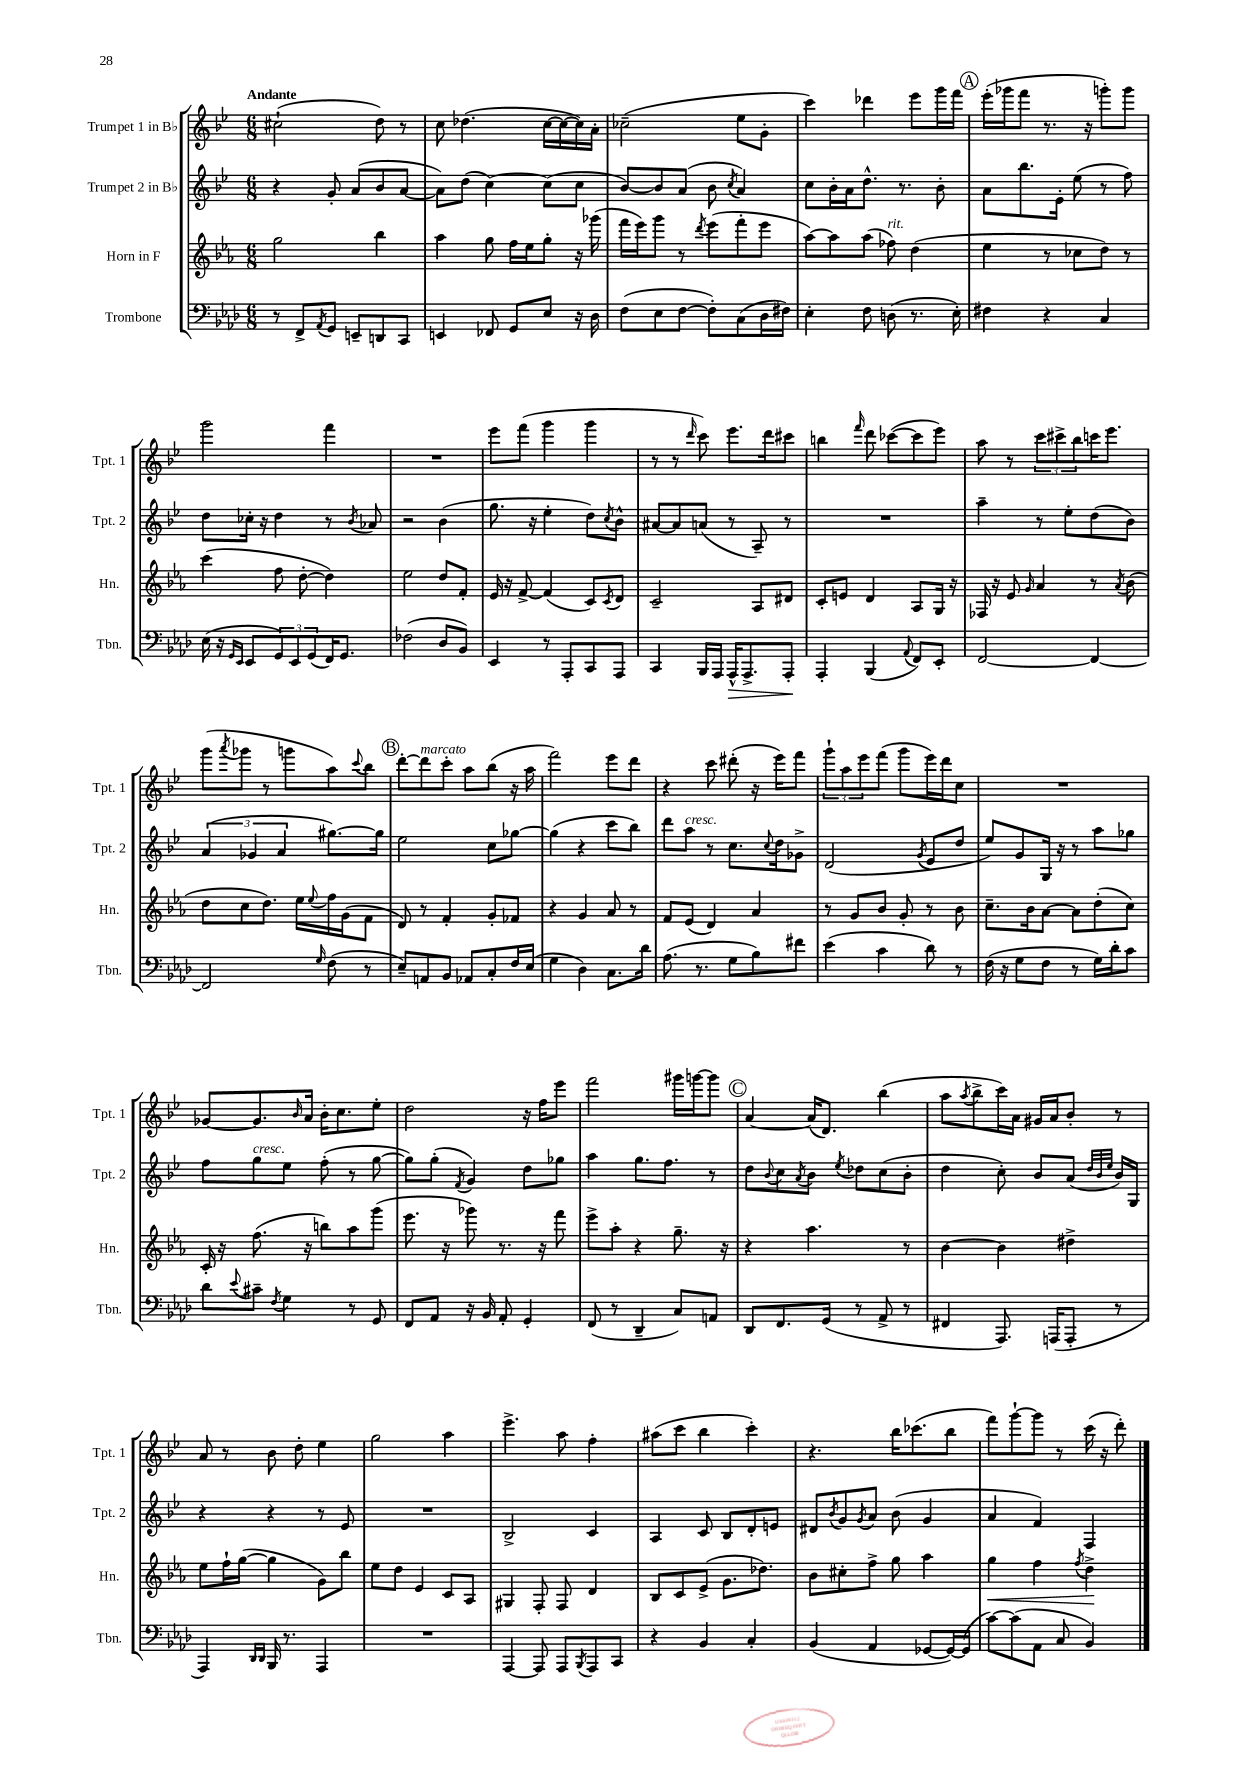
<<
\new StaffGroup <<
\new Staff = "s0" \with { instrumentName = "Trumpet 1 in Bb" shortInstrumentName = "Tpt. 1" } {
    \clef treble \key bes \major \numericTimeSignature \time 6/8 \tempo "Andante"
    cis''2-!( d''8) r8 |
    c''8 des''4.( c''16~ c''16~ c''16) a'16-. |
    ces''2--( ees''8 g'8-. |
    c'''4) des'''4 ees'''8 g'''16 f'''16 |
    \mark \markup { \circle "A" } ees'''16-.( ges'''16 f'''8 r8. r16 g'''8-.) g'''8 |
    g'''2 f'''4 |
    R2. |
    ees'''8 f'''8( g'''4 g'''4 |
    r8 r8 \grace { d'''16 } c'''8) ees'''8. d'''16 cis'''8 |
    b''4 \grace { f'''16 } d'''8 ces'''8~( ces'''8 ees'''8) |
    a''8 r8 \tuplet 3/2 { c'''8 cis'''8-> bes''8 } c'''16 ees'''8. |
    g'''8( \acciaccatura { a'''8 } ges'''8 r8 g'''8 a''8) \appoggiatura { c'''8 } bes''8 |
    \mark \markup { \circle "B" } d'''8~-. d'''8^\markup { \italic "marcato" } c'''8-. a''8 bes''8( r16 a''16 |
    f'''2) ees'''8 d'''8 |
    r4 c'''8 dis'''8-.( r16 ees'''16) f'''8 |
    \tuplet 3/2 { g'''8-! a''8 ees'''8 } f'''8( g'''8 ees'''16) d'''16 c''8 |
    R2. |
    ges'8~ ges'8. \grace { bes'16 } a'16 bes'16-. c''8. ees''8-. |
    d''2 r16 f''16 ees'''8 |
    f'''2 gis'''16 g'''16~ g'''8 |
    \mark \markup { \circle "C" } a'4~ a'16( d'8.) bes''4( |
    a''8 \acciaccatura { a''8 } bes''8-> c'''16) a'16 gis'16 a'16 bes'8-. r8 |
    a'8 r8 bes'8 d''8-. ees''4 |
    g''2 a''4 |
    ees'''4.-> a''8 f''4-. |
    ais''8( c'''8 bes''4 c'''4-.) |
    r4. bes''16 ces'''8.( bes''8 |
    f'''8) g'''8~-! g'''8 r8 c'''16( r16 d'''8-.) \bar "|." |
}
\new Staff = "s1" \with { instrumentName = "Trumpet 2 in Bb" shortInstrumentName = "Tpt. 2" } {
    \clef treble \key bes \major \numericTimeSignature \time 6/8
    r4 g'8-. a'8( bes'8 a'8~ |
    a'8) d''8( c''4~) c''8( c''8 |
    bes'8~) bes'8 a'8( bes'8 \acciaccatura { c''8 } a'4) |
    c''8 bes'16-. a'16 d''8.-^ r8. bes'8-. |
    \mark \markup { \circle "A" } a'8 bes''8. ees'16-. ees''8( r8 f''8) |
    d''8 ces''16-. r16 d''4 r8 \acciaccatura { bes'8 } aes'8 |
    r2 bes'4( |
    g''8. r16 ees''4-. d''8) \acciaccatura { c''8 } bes'8-^ |
    ais'8~ ais'8 a'8( r8 a8--) r8 |
    R2. |
    a''4-- r8 ees''8-. d''8( bes'8) |
    \tuplet 3/2 { a'4( ges'4 a'4 } gis''8.~) gis''16 |
    \mark \markup { \circle "B" } ees''2 c''8 ges''8~ |
    ges''4( r4 c'''8 bes''8) |
    d'''8 a''8^\markup { \italic "cresc." } r8 c''8. \appoggiatura { c''8 } d''16 ges'8-> |
    d'2( \acciaccatura { g'8 } ees'8 d''8 |
    ees''8) g'8 g16 r16 r8 a''8 ges''8 |
    f''8 g''8^\markup { \italic "cresc." } ees''8 f''8-.( r8 g''8~ |
    g''8) g''8-.( \acciaccatura { f'8 } g'4) d''8 ges''8 |
    a''4 g''8. f''8. r8 |
    \mark \markup { \circle "C" } d''8 \appoggiatura { bes'8 } c''8 \acciaccatura { a'8 } bes'8 \acciaccatura { ees''8 } des''8 c''8( bes'8-. |
    d''4 c''8-.) bes'8 a'8( \grace { d''32 bes'32 ees''32 } bes'16) g16 |
    r4 r4 r8 ees'8 |
    R2. |
    bes2-> c'4 |
    a4 c'8 bes8 d'8-. e'8 |
    dis'8 \acciaccatura { bes'8 } g'8 \acciaccatura { g'8 } a'8 bes'8( g'4 |
    a'4 f'4) f4 \bar "|." |
}
\new Staff = "s2" \with { instrumentName = "Horn in F" shortInstrumentName = "Hn." } {
    \clef treble \key ees \major \numericTimeSignature \time 6/8
    g''2 bes''4 |
    aes''4 g''8 f''16 ees''16 g''8-. r16 ges'''16( |
    f'''16 ees'''16) g'''8 r8 \acciaccatura { d'''8 } ees'''8( f'''8-. ees'''8 |
    aes''8~) aes''8 aes''8( fes''8^\markup { \italic "rit." }) d''4( |
    \mark \markup { \circle "A" } ees''4 r8 ces''8 d''8) r8 |
    c'''4( f''8 d''8~-. d''4) |
    ees''2 d''8 f'8-. |
    ees'16 r16 f'8~-> f'4( c'8) \acciaccatura { c'8 } d'8 |
    c'2-- aes8 dis'8 |
    c'8-. e'8 d'4 aes8 g16 r16 |
    fes16 r16 ees'8 \grace { g'16 } aes'4 r8 \acciaccatura { aes'8 } bes'8( |
    d''8 c''8 d''8.) ees''16 \appoggiatura { ees''8 } f''16 g'16( f'8 |
    \mark \markup { \circle "B" } d'8) r8 f'4-. g'8-. fes'8 |
    r4 g'4 aes'8 r8 |
    f'8 ees'8( d'4) aes'4 |
    r8 g'8 bes'8 g'8-. r8 bes'8 |
    c''8.-- bes'16 aes'8~ aes'8 d''8-.( c''8) |
    c'16-. r16 f''8.( r16 b''8) aes''8 g'''8( |
    ees'''8. r16 ges'''8) r8. r16 f'''8 |
    ees'''8-> aes''8-. r4 g''8.-- r16 |
    \mark \markup { \circle "C" } r4 aes''4. r8 |
    bes'4~ bes'4 dis''4-> |
    ees''8 f''16-! g''16~( g''4 g'8) bes''8 |
    ees''8 d''8 ees'4 c'8 aes8 |
    gis4 f8-. f8 d'4 |
    bes8 c'8 ees'8->( g'8. des''8.) |
    bes'8 cis''8-. f''8-> g''8 aes''4 |
    g''4\< f''4 \acciaccatura { f''8 } d''4->\! \bar "|." |
}
\new Staff = "s3" \with { instrumentName = "Trombone" shortInstrumentName = "Tbn." } {
    \clef bass \key aes \major \numericTimeSignature \time 6/8
    r8 f,8-> \acciaccatura { aes,8 } g,8 e,8-- d,8 c,8 |
    e,4 fes,8 g,8 ees8 r16 des16 |
    f8( ees8 f8~ f8-.) c8( des16 fis16) |
    ees4-. f8 d8( r8. ees16-.) |
    \mark \markup { \circle "A" } fis4 r4 c4 |
    ees16( r16 \grace { g,16 ees,16 } ees,8 \tuplet 3/2 { g,8) ees,8 g,8( } f,16) g,8. |
    fes2( des8 bes,8) |
    ees,4 r8 aes,,8-. c,8 aes,,8 |
    c,4 bes,,16 aes,,16 aes,,16-^\> aes,,8.-> aes,,8-.\! |
    aes,,4-. bes,,4( \appoggiatura { aes,8 } f,8) ees,8-. |
    f,2~ f,4~ |
    f,2 \grace { g16 } f8( r8 |
    \mark \markup { \circle "B" } ees8--) a,8 bes,8 aes,8 c8-. f16 ees16( |
    g4 des4) c8. des'16 |
    aes8.( r8. g8 bes8) fis'8 |
    ees'4( c'4 des'8) r8 |
    f16( r16 g8 f8 r8 g16) des'16-. c'8 |
    des'8 \appoggiatura { ees'8 } cis'8-- \acciaccatura { f8 } g4 r8 g,8 |
    f,8 aes,8 r16 bes,16 aes,8-. g,4-. |
    f,8( r8 des,4-- c8) a,8 |
    \mark \markup { \circle "C" } des,8 f,8. g,16( r8 aes,8-> r8 |
    fis,4 aes,,8.) a,,16( a,,8-. r8 |
    aes,,4) \grace { des,16 des,16 } bes,,16 r8. aes,,4 |
    R2. |
    aes,,4~ aes,,8 aes,,8 \acciaccatura { bes,,8 } aes,,8 c,8 |
    r4 bes,4 c4-. |
    bes,4( aes,4 ges,8~ ges,16~) ges,16( |
    c'8~) c'8( aes,8 c8 bes,4) \bar "|." |
}
>>
>>
\layout { \context { \Score \remove "Bar_number_engraver" } }
